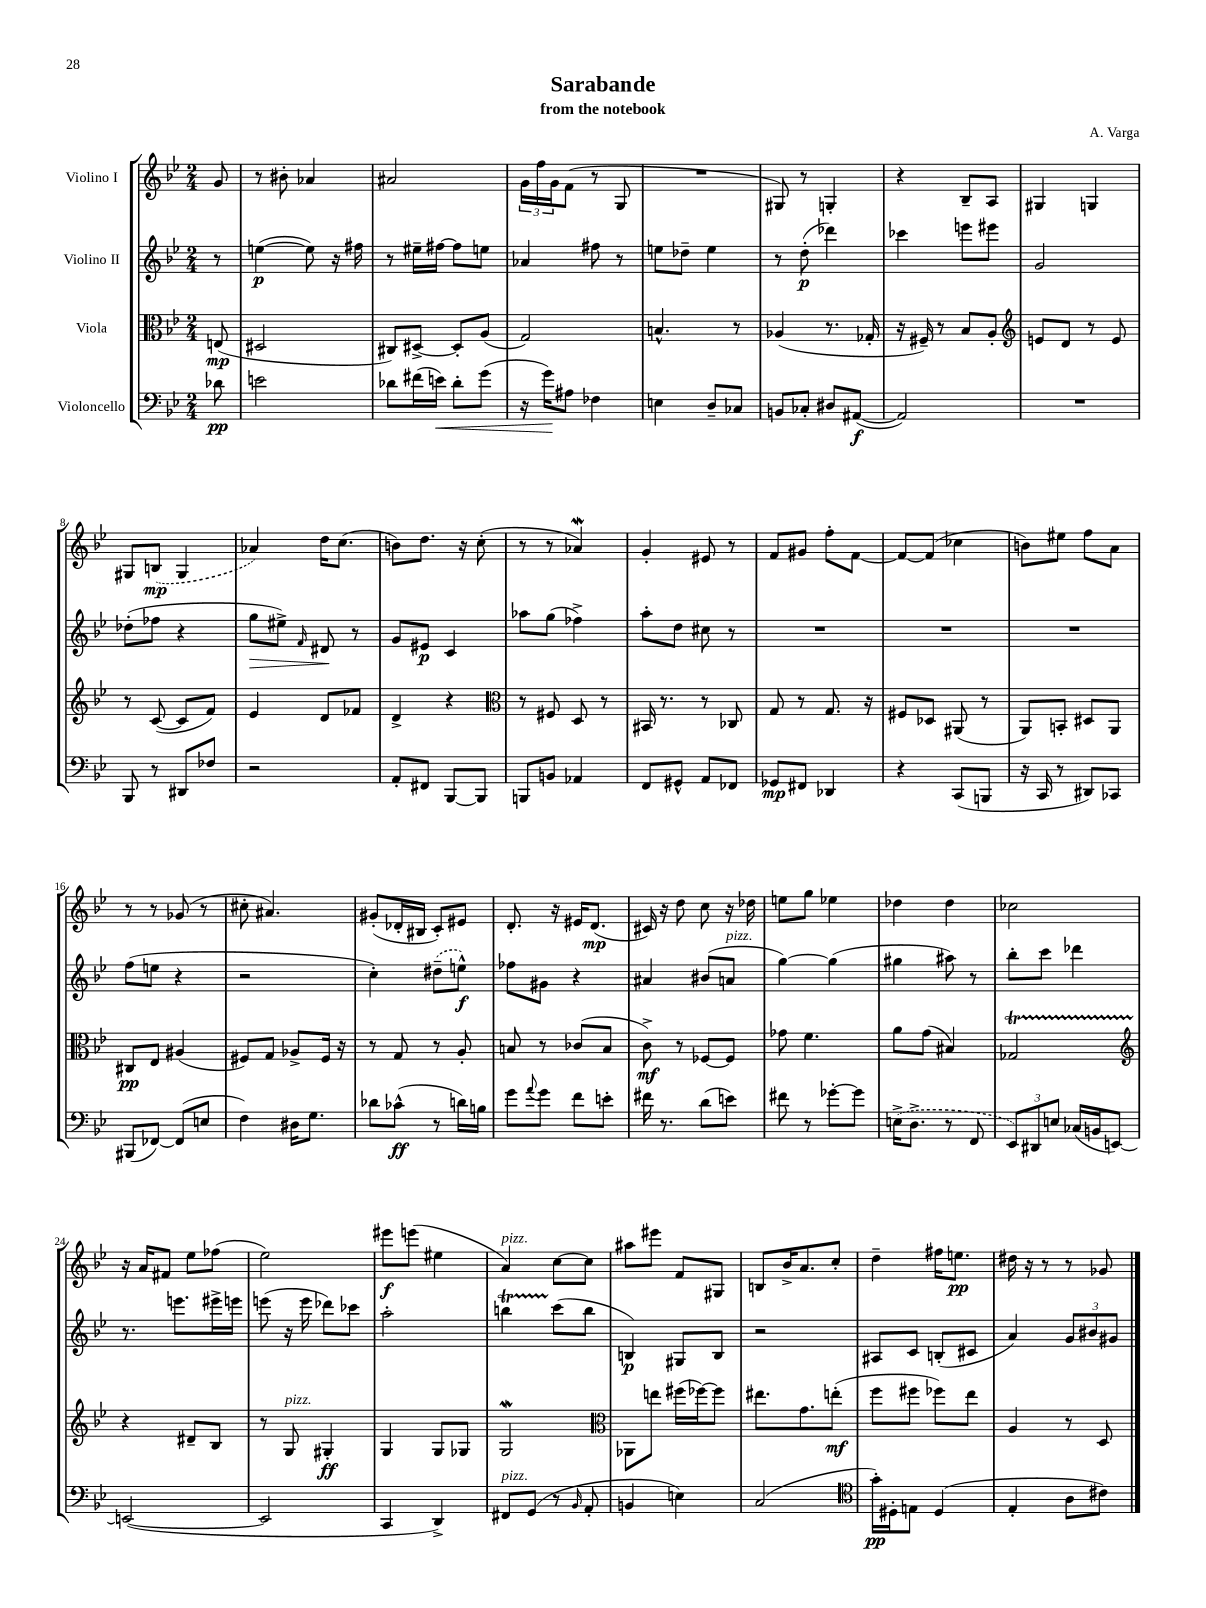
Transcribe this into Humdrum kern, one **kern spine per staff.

**kern	**kern	**kern	**kern
*staff4	*staff3	*staff2	*staff1
*clefF4	*clefC3	*clefG2	*clefG2
*k[b-e-]	*k[b-e-]	*k[b-e-]	*k[b-e-]
*M2/4	*M2/4	*M2/4	*M2/4
8d-	(8E	8r	8g
=	=	=	=
2e	2D#	([4ee	8r
.	.	.	8b#'
.	.	8ee])	4a-
.	.	16r	.
.	.	16ff#	.
=	=	=	=
8d-	8C#)	8r	2a#
(16f#	[8D#^	16ee#~	.
16e)	.	[16ff#	.
8d-'	8D#']	8ff#]	.
(8g	(8A	8ee	.
=	=	=	=
16r	2G)	4a-	24g
.	.	.	24ff
16g)	.	.	.
.	.	.	24g
8A#	.	.	(8f
4F-	.	8ff#	8r
.	.	8r	8G
=	=	=	=
4E	4.B^^	8ee	2r
.	.	8dd-~	.
8D~	.	4ee	.
8C-	8r	.	.
=	=	=	=
8BB	(4A-	8r	8G#)
8C-'	.	(8dd'	8r
8D#	8.r	4ddd-)	4G'
([8AA#	.	.	.
.	16G-'	.	.
=	=	=	=
2AA#])	16r	4ccc-	4r
.	16F#~)	.	.
.	8r	.	.
.	8B-	8eee	8B-~
.	8A'	8eee#	8A
=	=	=	=
*	*clefG2	*	*
2r	8e	2g	4G#
.	8d	.	.
.	8r	.	4G
.	8e	.	.
=	=	=	=
8BBB-	8r	(8dd-'	8G#
8r	([8c	8ff-	(8B
8DD#	8c]	4r	4G#
8F-	8f)	.	.
=	=	=	=
2r	4e-	8gg	4a-)
.	.	8ee#^)	.
.	.	16qqf	.
.	8d	8d#	16dd
.	.	.	(8.cc
.	8f-	8r	.
=	=	=	=
8AA'	4d^	8g	8b)
8FF#	.	8e#	8.dd
[8BBB-	4r	4c	.
.	.	.	16r
8BBB-]	.	.	(8cc'
=	=	=	=
*	*clefC3	*	*
8BBB	8r	8aa-	8r
8BB	8F#	(8gg	8r
4AA-	8D	4ff-^)	4a-)
.	8r	.	.
=	=	=	=
8FF	16BB#	8aa'	4g'
.	8.r	.	.
8GG#^^	.	8dd	.
8AA	8r	8cc#	8e#
8FF-	8C-	8r	8r
=	=	=	=
8GG-	8G	2r	8f
8FF#	8r	.	8g#
4DD-	8.G	.	8ff'
.	.	.	[8f
.	16r	.	.
=	=	=	=
4r	8F#	2r	8f_
.	8D-	.	(8f]
(8CC	(8AA#	.	4cc-
8BBB	8r	.	.
=	=	=	=
16r	8AA)	2r	8b)
16CC	.	.	.
8r	8BB'	.	8ee#
8DD#)	8D#	.	8ff
8CC-	8AA	.	8a
=	=	=	=
(8BBB#	8C#	(8ff	8r
[8FF-)	8E-	8ee	8r
(8FF-]	(4A#	4r	(8g-
8E	.	.	8r
=	=	=	=
4F)	8F#)	2r	8cc#'
.	8G	.	4.a#)
16D#	8A-^	.	.
8.G	.	.	.
.	16F#	.	.
.	16r	.	.
=	=	=	=
8d-	8r	4cc')	(8g#'
(8c-^^	8G	.	16d-'
.	.	.	16B#
8r	8r	(8dd#~	8c')
16d)	8A'	8ee^^)	8e#
16B	.	.	.
=	=	=	=
8g	8B	8ff-	8.d'
8qqa	.	.	.
8g	8r	8g#	.
.	.	.	16r
8f	(8c-	4r	16e#
.	.	.	(8.d
8e'	8B	.	.
=	=	=	=
16f#	8c^)	4a#	16c#)
8.r	.	.	16r
.	8r	.	8dd
(8d	[8F-	(8b#	8cc
8e)	8F-]	8a	16r
.	.	.	16dd-
=	=	=	=
8f#	8g-	[4gg)	8ee
8r	4.f	.	8gg
[8g-'	.	(4gg]	4ee-
8g-]	.	.	.
=	=	=	=
(16E^	8a	4gg#	4dd-
8.D^	.	.	.
.	(8g	.	.
8r	4B#)	8aa#)	4dd-
8FF	.	8r	.
=	=	=	=
12EE-)	2G-	8bb-'	2cc-
12DD#	.	.	.
.	.	8ccc	.
12E	.	.	.
(16C-	.	4ddd-	.
16BB	.	.	.
[8EE)	.	.	.
=	=	=	=
*	*clefG2	*	*
(2EE_	4r	8.r	16r
.	.	.	16a
.	.	.	8f#
.	.	8.eee	.
.	8d#~	.	8ee-
.	8B-	16eee#^	(8ff-
.	.	16eee	.
=	=	=	=
2EE]	8r	(8eee	2ee-)
.	8G	16r	.
.	.	16eee	.
.	4G#'	8ddd-)	.
.	.	8ccc-	.
=	=	=	=
4CC	4G	2aa'	8eee#
.	.	.	(8eee
4DD^)	8G	.	4ee#
.	8G-	.	.
=	=	=	=
8FF#	2G	4bb	4a)
(8GG	.	.	.
8r	.	(8ccc	[8cc
16qqBB-	.	.	.
8AA'	.	8bb	8cc]
=	=	=	=
*	*clefC3	*	*
4BB	8AA-	4B)	8aa#
.	8ee	.	8eee#
4E)	(16ff#	8G#	8f
.	[16ff-)	.	.
.	8ff-]	8B	8G#
=	=	=	=
(2C	8.ee#	2r	8B
.	.	.	16b-^
.	8.g	.	8.a
.	(8ee'	.	8cc'
=	=	=	=
*clefC4	*	*	*
16g')	8ff	8A#	4dd~
16D#'	.	.	.
8E	8ff#	8c	.
(4D#	8ff-)	(8B'	16ff#
.	.	.	8.ee
.	8ee-	8c#	.
=	=	=	=
4E-'	4A	4a)	16dd#
.	.	.	16r
.	.	.	8r
8A	8r	12g	8r
.	.	12b#	.
8c#)	8D	.	8g-
.	.	12g#	.
==	==	==	==
*-	*-	*-	*-
